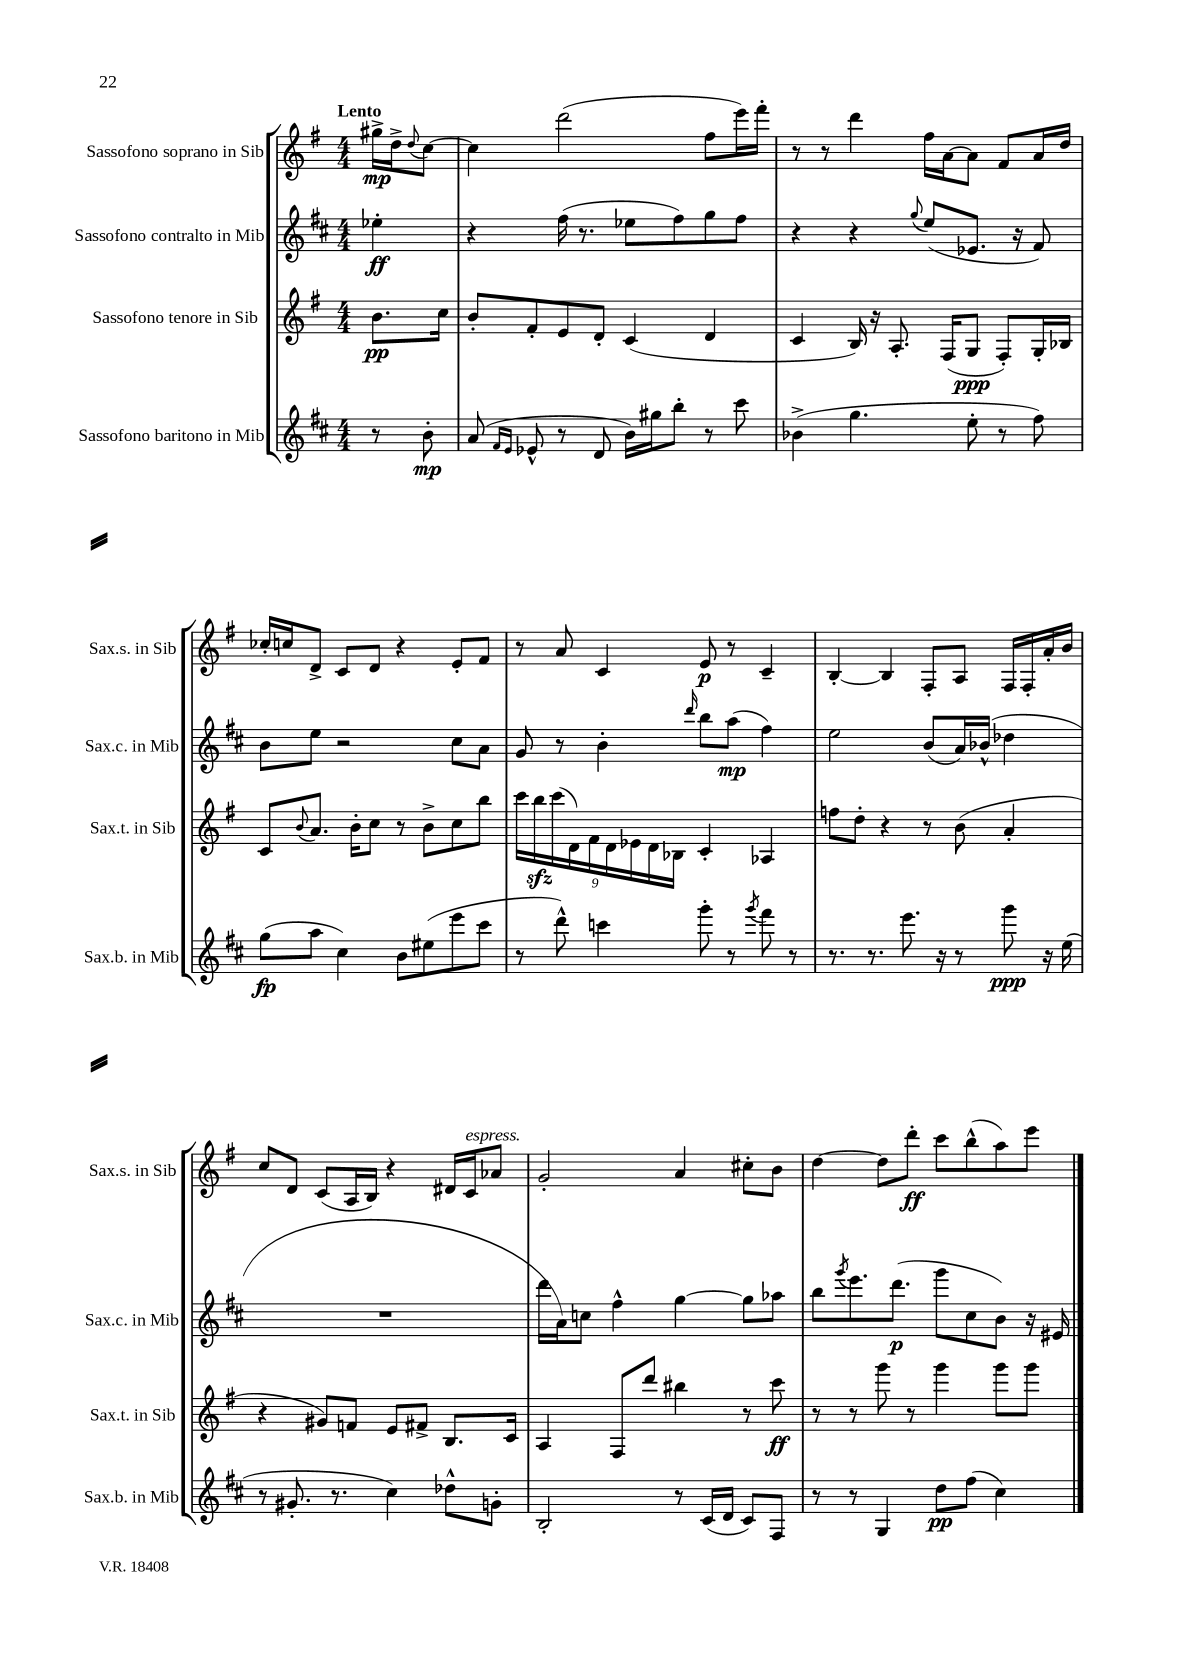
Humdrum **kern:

**kern	**dynam	**kern	**dynam	**kern	**dynam	**kern	**dynam
*part4	*part4	*part3	*part3	*part2	*part2	*part1	*part1
*staff4	*staff4	*staff3	*staff3	*staff2	*staff2	*staff1	*staff1
*I"Sassofono baritono in Mib	*	*I"Sassofono tenore in Sib	*	*I"Sassofono contralto in Mib	*	*I"Sassofono soprano in Sib	*
*I'Sax.b. in Mib	*	*I'Sax.t. in Sib	*	*I'Sax.c. in Mib	*	*I'Sax.s. in Sib	*
*clefG2	*	*clefG2	*	*clefG2	*	*clefG2	*
*k[f#c#]	*	*k[f#]	*	*k[f#c#]	*	*k[f#]	*
*M4/4	*	*M4/4	*	*M4/4	*	*M4/4	*
=	=	=	=	=	=	=	=
!	!	!	!	!	!	!LO:TX:a:B:t=Lento	!
8r	.	8.b\L	pp	4ee-X'\	ff	16gg#X^\LL	mp
.	.	.	.	.	.	16dd^\J	.
.	.	.	.	.	.	8qqdd/	.
8b'\	mp	.	.	.	.	[8cc\J	.
.	.	16cc\Jk	.	.	.	.	.
=1	=1	=1	=1	=1	=1	=1	=1
(8a/	.	8b'/L	.	4r	.	4cc\]	.
16qqf#/LL	.	.	.	.	.	.	.
16qqe/JJ	.	.	.	.	.	.	.
8e-X^^/	.	8f#'/	.	.	.	.	.
8r	.	8e/	.	(16ff#\	.	(2ddd\	.
.	.	.	.	8.r	.	.	.
8d/	.	8d'/J	.	.	.	.	.
16b\LL)	.	(4c/	.	8ee-X\L	.	.	.
16gg#X\J	.	.	.	.	.	.	.
8bb'\J	.	.	.	8ff#\)	.	.	.
8r	.	4d/	.	8gg\	.	8ff#\L	.
8ccc#\	.	.	.	8ff#\J	.	16eee\L)	.
.	.	.	.	.	.	16fff#'\JJ	.
=2	=2	=2	=2	=2	=2	=2	=2
(4b-X^\	.	4c/	.	4r	.	8r	.
.	.	.	.	.	.	8r	.
4.gg\	.	16B/)	.	4r	.	4ddd\	.
.	.	16r	.	.	.	.	.
.	.	8.A'/	.	.	.	.	.
.	.	.	.	8qqgg/	.	.	.
.	.	.	.	(8ee/L	.	16ff#\LL	.
.	.	(16F#/KL	.	.	.	[16a\J	.
8ee'\	.	8G/J	ppp	8.e-X/J	.	8a\J]	.
8r	.	8F#'/L)	.	.	.	8f#/L	.
.	.	.	.	16r	.	.	.
8ff#\)	.	16G'/L	.	8f#/)	.	16a/L	.
.	.	16B-X/JJ	.	.	.	16dd/JJ	.
!!LO:LB:g=z
=3	=3	=3	=3	=3	=3	=3	=3
(8gg\L	fp	8c/L	.	8b\L	.	16cc-X'/LL	.
.	.	.	.	.	.	16ccn/J	.
.	.	8qqb/	.	.	.	.	.
8aa\J	.	8.a/J	.	8ee\J	.	8d^/J	.
4cc#\)	.	.	.	2r	.	8c/L	.
.	.	16b'\KL	.	.	.	.	.
.	.	8cc\J	.	.	.	8d/J	.
8b\L	.	8r	.	.	.	4r	.
(8ee#X\	.	8b^\L	.	.	.	.	.
8eee\	.	8cc\	.	8cc#\L	.	8e'/L	.
8ccc#\J	.	8bb\J	.	8a\J	.	8f#/J	.
=4	=4	=4	=4	=4	=4	=4	=4
8r	.	18ccc\LL	.	8g/	.	8r	.
.	.	18bbzz\	.	.	.	.	.
.	.	(18ccc\	.	.	.	.	.
8ddd^^\)	.	.	.	8r	.	8a/	.
.	.	18d\)	.	.	.	.	.
.	.	18f#\	.	.	.	.	.
4cccn\	.	.	.	4b'\	.	4c/	.
.	.	18d\	.	.	.	.	.
.	.	18e-X\	.	.	.	.	.
.	.	18d\	.	.	.	.	.
.	.	18B-X\JJ	.	.	.	.	.
.	.	.	.	16qqddd/	.	.	.
8ggg'\	.	4c'/	.	8bb\L	.	8e/	p
8r	.	.	.	(8aa\J	mp	8r	.
8qggg/	.	.	.	.	.	.	.
8fff#\	.	4A-X/	.	4ff#\)	.	4c~/	.
8r	.	.	.	.	.	.	.
=5	=5	=5	=5	=5	=5	=5	=5
8.r	.	8ffn\L	.	2ee\	.	[4B'/	.
.	.	8dd'\J	.	.	.	.	.
8.r	.	.	.	.	.	.	.
.	.	4r	.	.	.	4B/]	.
8.eee\	.	.	.	.	.	.	.
.	.	8r	.	(8b/L	.	8F#'/L	.
16r	.	.	.	.	.	.	.
8r	.	(8b\	.	16a/L)	.	8A/J	.
.	.	.	.	(16b-X^^/JJ	.	.	.
8ggg\	ppp	4a'/	.	4dd-X\	.	16F#/LL	.
.	.	.	.	.	.	16F#'/	.
16r	.	.	.	.	.	16a'/	.
(16ee\	.	.	.	.	.	16b/JJ	.
!!LO:LB:g=z
=6	=6	=6	=6	=6	=6	=6	=6
8r	.	4r	.	1r	.	8cc/L	.
8.g#X'/	.	.	.	.	.	8d/J	.
.	.	8g#X/L)	.	.	.	(8c/L	.
8.r	.	.	.	.	.	.	.
.	.	8fn/J	.	.	.	16A/L	.
.	.	.	.	.	.	16B/JJ)	.
4cc#\)	.	8e/L	.	.	.	4r	.
.	.	8f#X^/J	.	.	.	.	.
8dd-X^^\L	.	8.B/L	.	.	.	16d#X/LL	.
!	!	!	!	!	!	!LO:TX:a:i:t=espress.	!
.	.	.	.	.	.	16c/J	.
8gn'\J	.	.	.	.	.	8a-X/J	.
.	.	16c/Jk	.	.	.	.	.
=7	=7	=7	=7	=7	=7	=7	=7
2B'/	.	4A/	.	16ddd\LL	.	2g'/	.
.	.	.	.	16a\J)	.	.	.
.	.	.	.	8ccn\J	.	.	.
.	.	8F#/L	.	4ff#^^\	.	.	.
.	.	8ddd/J	.	.	.	.	.
8r	.	4bb#X\	.	[4gg\	.	4a/	.
(16c#/LL	.	.	.	.	.	.	.
16d/JJ	.	.	.	.	.	.	.
8c#/L)	.	8r	.	8gg\L]	.	8cc#X'\L	.
8F#/J	.	8ccc\	ff	8aa-X\J	.	8b\J	.
=8	=8	=8	=8	=8	=8	=8	=8
8r	.	8r	.	8bb\L	.	[4dd\	.
.	.	.	.	8qggg/	.	.	.
8r	.	8r	.	8.eee\	.	.	.
4G/	.	8ggg\	.	.	.	8dd\L]	.
.	.	.	.	(8.ddd\J	p	.	.
.	.	8r	.	.	.	8ddd'\J	ff
8dd\L	pp	4ggg\	.	8ggg\L	.	8ccc\L	.
(8ff#\J	.	.	.	8cc#\	.	(8bb^^\	.
4cc#\)	.	8ggg\L	.	8b\J)	.	8aa\)	.
.	.	8ggg\J	.	16r	.	8eee\J	.
.	.	.	.	16e#X/	.	.	.
==	==	==	==	==	==	==	==
*-	*-	*-	*-	*-	*-	*-	*-
